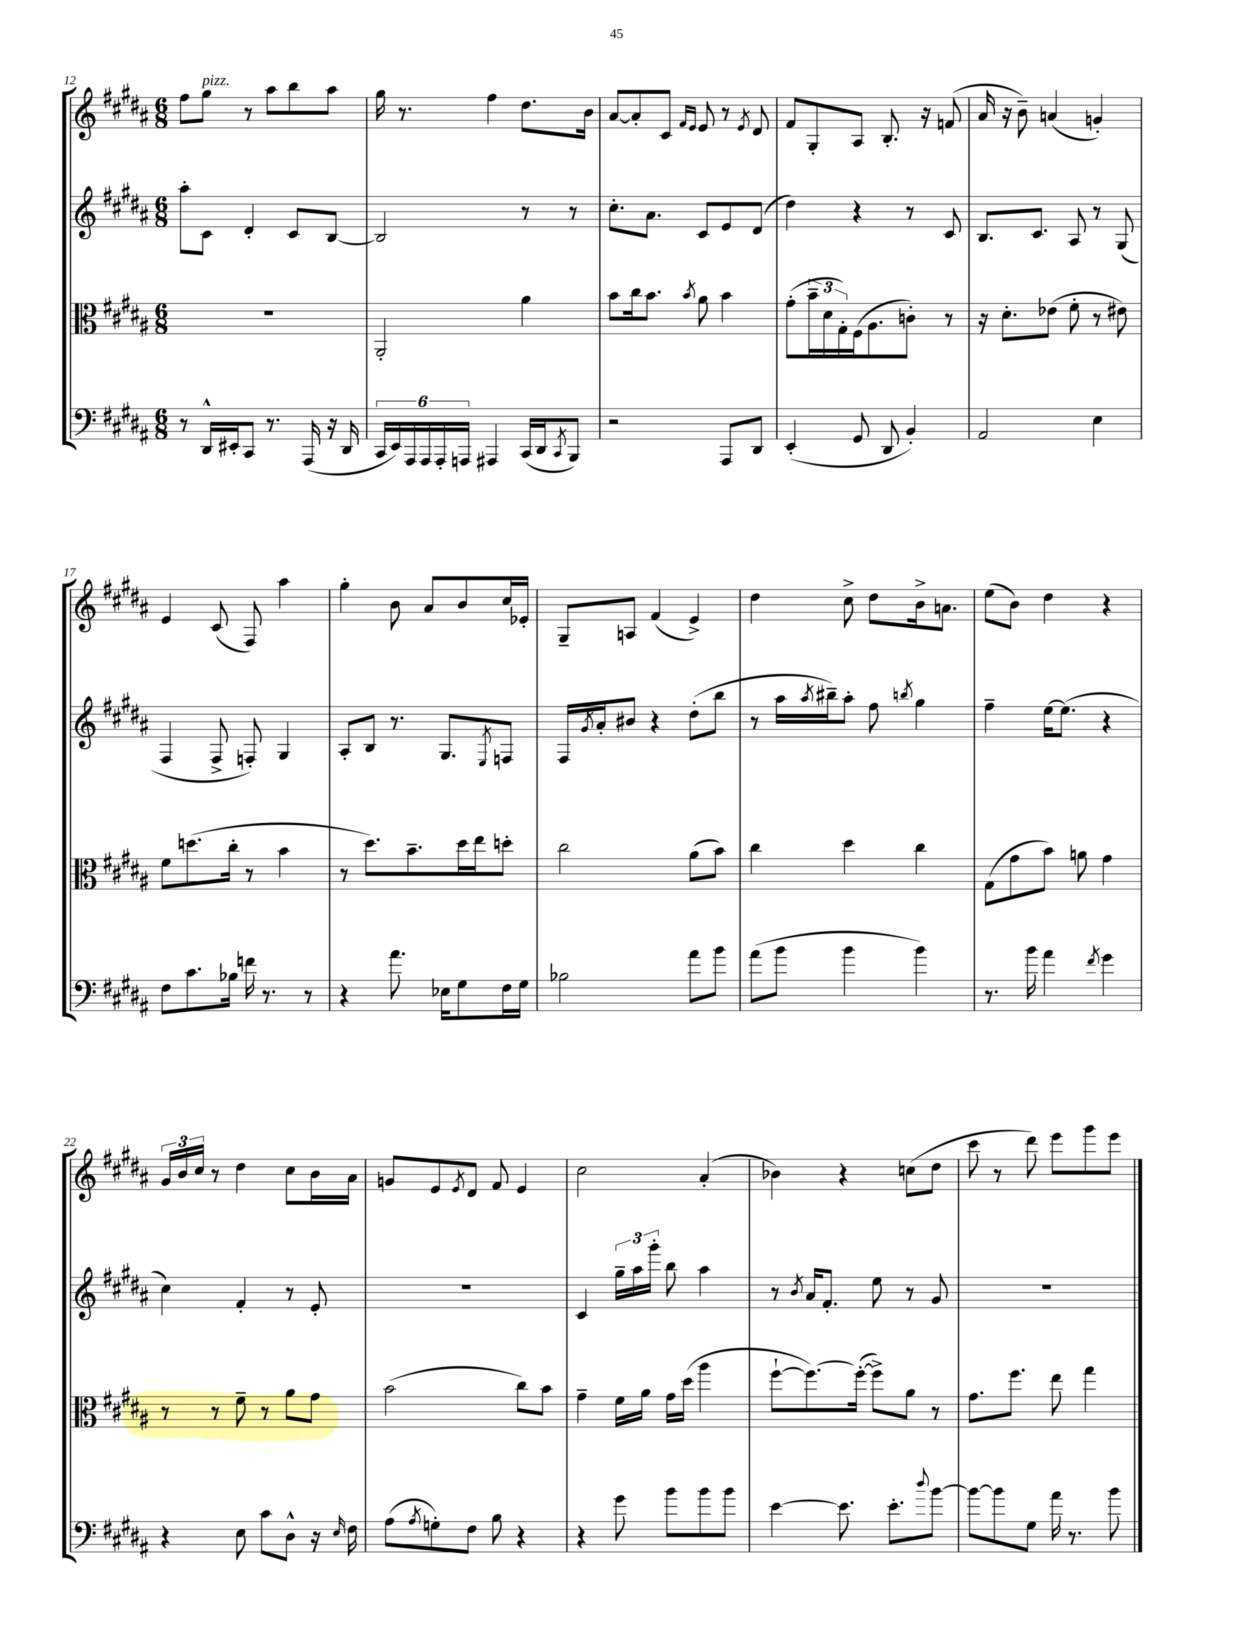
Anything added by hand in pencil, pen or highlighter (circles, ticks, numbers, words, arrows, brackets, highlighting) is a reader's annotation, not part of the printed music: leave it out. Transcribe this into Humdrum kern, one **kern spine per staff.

**kern	**kern	**kern	**kern
*part4	*part3	*part2	*part1
*staff4	*staff3	*staff2	*staff1
*clefF4	*clefC3	*clefG2	*clefG2
*k[f#c#g#d#a#]	*k[f#c#g#d#a#]	*k[f#c#g#d#a#]	*k[f#c#g#d#a#]
*M6/8	*M6/8	*M6/8	*M6/8
=12	=12	=12	=12
8r	2.r	8aa#'\L	8ff#\L
!	!	!	!LO:TX:a:i:t=pizz.
16DD#^^/LL	.	8c#\J	8gg#\J
16EE#X'/J	.	.	.
8CC#/J	.	4d#'/	8r
8.r	.	.	8aa#\L
.	.	8c#/L	8bb\
(16AAA#/	.	.	.
16r	.	[8B/J	8aa#\J
16DD#/	.	.	.
=13	=13	=13	=13
24CC#/LL	2AA#'/	2B/]	16gg#\
24EE/)	.	.	.
.	.	.	8.r
24AAA#/	.	.	.
24AAA#/	.	.	.
24AAA#'/	.	.	.
24AAAn/JJ	.	.	.
4AAA#X/	.	.	4ff#\
(16CC#/LL	4a#\	8r	8.dd#\L
16DD#/J	.	.	.
8qCC#/	.	.	.
8BBB/J)	.	8r	.
.	.	.	16b\Jk
=14	=14	=14	=14
2r	8b\L	8.cc#'\L	[8a#/L
.	16cc#\k	.	8a#'/]
.	8.b\J	8.a#\J	.
.	.	.	8c#/J
.	.	.	16qqf#/LL
.	8qb/	.	16qqe/JJ
.	8a#\	8c#/L	8e/
8AAA#/L	4b\	8e/	8r
.	.	.	8qe/
8DD#/J	.	(8d#/J	8d#/
=15	=15	=15	=15
(4EE'/	(8g#'\L	4dd#\)	8f#/L
.	24b~\L	.	8G#'/
.	24d#\	.	.
.	24G#'\)	.	.
8GG#/	(16F#\J	4r	8A#/J
.	8.A#\	.	.
8DD#/	.	.	8.B'/
4BB'/)	8cn'\J)	8r	.
.	.	.	16r
.	8r	8c#/	(8fn/
=16	=16	=16	=16
2AA#/	16r	8.B/L	16a#/
.	8.d#'\L	.	16r
.	.	.	8b~\)
.	.	8.c#/J	.
.	(8e-X\J	.	(4an/
.	8f#'\	8A#/	.
4E\	8r	8r	4gn'/)
.	8e#X\)	(8G#/	.
!!LO:LB:g=z
=17	=17	=17	=17
8F#\L	8f#\L	4F#/	4e/
8.c#\	(8.ddn\	.	.
.	.	8F#^/	(8c#/
16B-X\Jk	16cc#'\Jk	.	.
16fn\	8r	8Fn'/)	8F#/)
8.r	.	.	.
.	4b\	4G#/	4aa#\
8r	.	.	.
=18	=18	=18	=18
4r	8r	8A#'/L	4gg#'\
.	8.dd#\L)	8B/J	.
8.a#\	.	8.r	8b\
.	8.b~\	.	.
.	.	.	8a#/L
16E-X\KL	.	8.G#/L	.
8G#\	16dd#\L	.	8b/
.	16ee\J	.	.
.	.	8qE/	.
16F#\L	8ddn'\J	8Fn/J	16cc#/L
16G#\JJ	.	.	16e-X'/JJ
=19	=19	=19	=19
2B-X\	2cc#\	16F#/LL	8G#~/L
.	.	8qg#/	.
.	.	16a#'/J	.
.	.	8b#X/J	8An/J
.	.	4r	(4f#/
8a#\L	(8a#\L	(8dd#'\L	4e^/)
8b\J	8b\J)	8bb\J	.
=20	=20	=20	=20
(8a#\L	4cc#\	8r	4dd#\
8b\J	.	16aa#\LL	.
.	.	8qaa#/	.
.	.	16bb#X~\J)	.
4b\	4dd#\	8aa#'\J	8cc#^\
.	.	8ff#\	8dd#\L
.	.	8qbbn/	.
4b\)	4cc#\	4gg#\	16b^\k
.	.	.	8.an\J
=21	=21	=21	=21
8.r	(8G#\L	4ff#~\	(8ee\L
.	8g#\	.	8b\J)
16b\	.	.	.
4a#\	8b\J)	[16ee\KL	4dd#\
.	.	(8.ee\J]	.
.	8an\	.	.
8qf#/	.	.	.
4g#\	4g#\	4r	4r
!!LO:LB:g=z
=22	=22	=22	=22
4r	8r	4cc#\)	24g#/LL
.	.	.	24b/
.	.	.	24cc#/JJ
.	8r	.	8r
8E\	8f#~\	4f#'/	4dd#\
8c#\L	8r	.	.
8D#^^\J	8a#\L	8r	8cc#\L
16r	8g#\J	8e'/	16b\L
16qqE/	.	.	.
16F#\	.	.	16a#\JJ
=23	=23	=23	=23
(8A#\L	(2b\	2.r	8gn/L
8qA#/	.	.	.
8Gn'\)	.	.	8e/
.	.	.	8qe/
8F#\J	.	.	8d#/J
8B\	.	.	8f#/
4r	8cc#\L)	.	4e/
.	8b\J	.	.
=24	=24	=24	=24
4r	4g#~\	4c#/	2cc#\
8g#\	16f#\LL	24gg#~\LL	.
.	.	24aa#\	.
.	16a#\JJ	.	.
.	.	24ggg#'\JJ	.
8b\L	16g#\LL	8bb\	.
.	(16dd#\JJ	.	.
8b\	4aa#\	4aa#\	(4a#'/
8b\J	.	.	.
=25	=25	=25	=25
[4e\	[8ff#`\L	8r	4b-X\)
.	.	8qb/	.
.	8.ff#\_)	16a#/KL	.
.	.	8.f#'/J	.
8.e\]	.	.	4r
.	(16ff#'\Jk_	.	.
.	8ff#^\L])	8ee\	.
8.e'\L	.	.	.
.	8a#\J	8r	(8ccn\L
8qqdd#/	.	.	.
[8b\J	8r	8g#/	8dd#\J
=26	=26	=26	=26
8b\L_	8.g#\L	2.r	8ccc#\
8b\]	.	.	8r
.	8.ff#\J	.	.
8G#\J	.	.	8ddd#\)
16a#\	8ee\	.	8eee\L
8.r	.	.	.
.	4gg#\	.	8ggg#\
8b\	.	.	8eee\J
==	==	==	==
*-	*-	*-	*-
